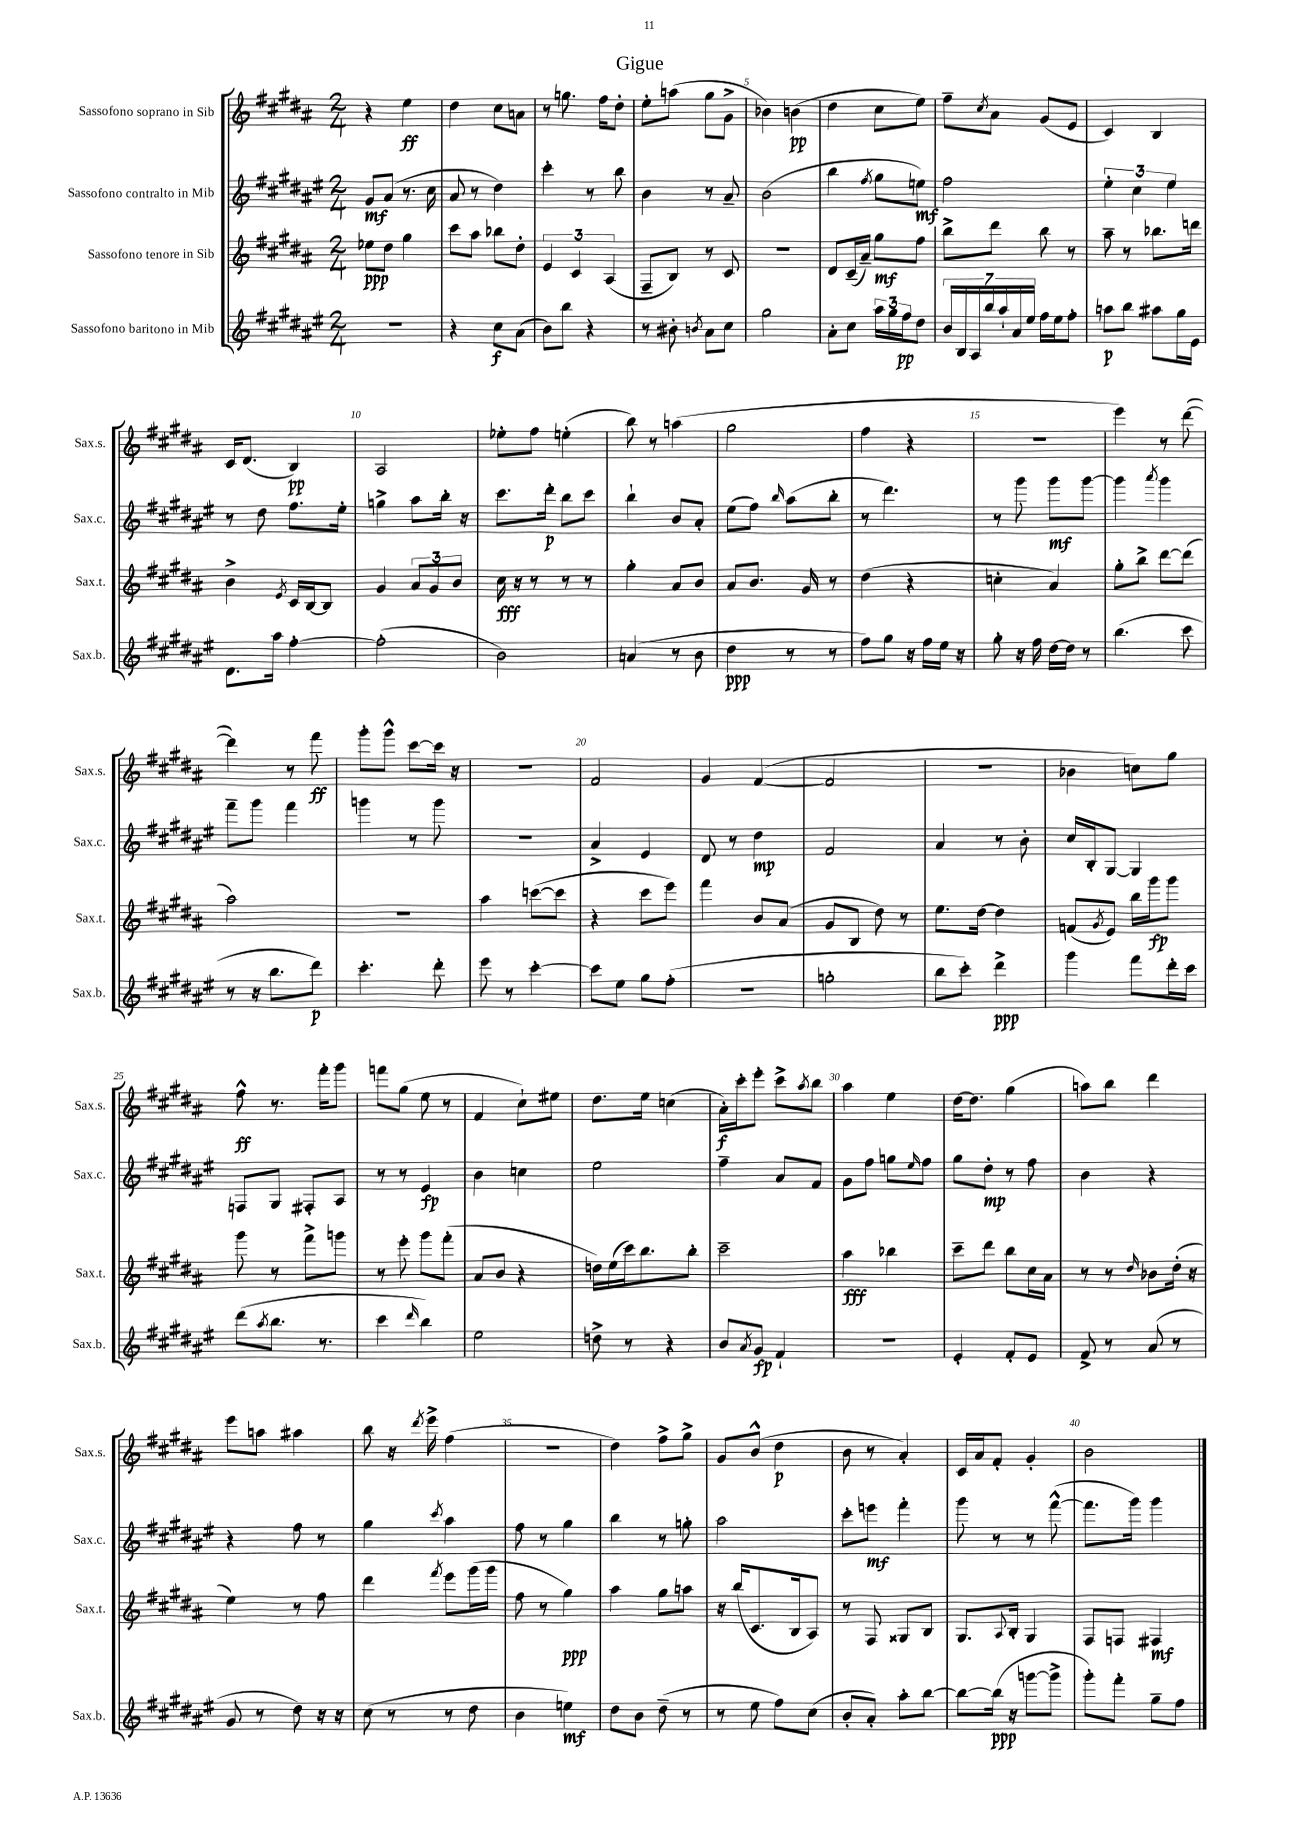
\header { title = "Gigue" }
<<
\new StaffGroup <<
\new Staff = "s0" \with { instrumentName = "Sassofono soprano in Sib" shortInstrumentName = "Sax.s." } {
    \clef treble \key b \major \numericTimeSignature \time 2/4
    r4 e''4\ff |
    dis''4 cis''8 a'8 |
    r8 g''8. fis''16 dis''8-. |
    e''8-. a''8( gis''8 gis'8-> |
    bes'4) b'4\pp( |
    dis''4 cis''8 e''8) |
    fis''8-- \acciaccatura { cis''8 } ais'8 gis'8( e'8 |
    cis'4) b4 |
    cis'16 dis'8.( b4\pp) |
    ais2 |
    ees''8-. fis''8 e''4-.( |
    b''8) r8 a''4( |
    gis''2 |
    fis''4 r4 |
    R2 |
    e'''4) r8 dis'''8~( |
    dis'''4) r8 fis'''8\ff |
    gis'''8-. gis'''8-^ cis'''8~ cis'''16 r16 |
    r2 |
    fis'2 |
    gis'4 fis'4~( |
    fis'2 |
    r2 |
    bes'4 c''8) gis''8 |
    fis''8-^\ff r8. fis'''16-. gis'''8 |
    f'''8 gis''8( e''8 r8 |
    fis'4 cis''8-!) eis''8 |
    dis''8. e''16 c''4( |
    ais'16-.\f) cis'''16-. e'''8-. cis'''8-> \acciaccatura { ais''8 } b''8 |
    ais''4 e''4 |
    dis''16~ dis''8. gis''4( |
    a''8) b''8 dis'''4 |
    e'''8 a''8 ais''4 |
    b''8 r16 \acciaccatura { dis'''8 } e'''16-> fis''4( |
    r2 |
    dis''4) fis''8-> gis''8-> |
    gis'8 b'8-^( dis''4\p |
    b'8 r8 ais'4-.) |
    cis'16 ais'16 fis'8-. gis'4-. |
    b'2 \bar "|." |
}
\new Staff = "s1" \with { instrumentName = "Sassofono contralto in Mib" shortInstrumentName = "Sax.c." } {
    \clef treble \key fis \major \numericTimeSignature \time 2/4
    gis'8\mf ais'8( r8. cis''16 |
    ais'8 r8 dis''4) |
    cis'''4-. r8 b''8 |
    b'4 r8 ais'8-- |
    b'2( |
    b''4 \acciaccatura { fis''8 } gis''8 e''8\mf) |
    fis''2 |
    \tuplet 3/2 { eis''4-. cis''4 eis''4 } |
    r8 dis''8 fis''8. eis''16-. |
    g''4-> ais''8 b''16-. r16 |
    cis'''8. dis'''16-.\p b''8 cis'''8 |
    b''4-! b'8 ais'8-. |
    eis''8( fis''8) \grace { b''16 } ais''8( b''8-. |
    r8 dis'''4.) |
    r8 gis'''8 gis'''8\mf gis'''8~ |
    gis'''4 \acciaccatura { ais'''8 } gis'''4 |
    fis'''8-- gis'''8 fis'''4 |
    g'''4 r8 g'''8 |
    R2 |
    ais'4-> eis'4 |
    dis'8 r8 dis''4\mp |
    fis'2 |
    ais'4 r8 b'8-. |
    cis''16 b16-. gis8~ gis4 |
    f8 gis8 fis8-. ais8 |
    r8 r8 eis'4\fp |
    b'4 c''4 |
    eis''2 |
    fis''4-- ais'8 fis'8 |
    gis'8 fis''8 g''8 \grace { eis''16 } fis''8 |
    gis''8 dis''8-.\mp r8 fis''8 |
    b'4 r4 |
    r4 fis''8 r8 |
    gis''4 \acciaccatura { cis'''8 } ais''4 |
    fis''8 r8 gis''4 |
    b''4 r8 g''8-. |
    ais''2 |
    cis'''8-. e'''8\mf fis'''4-. |
    gis'''8 r8 r8 fis'''8~-^( |
    fis'''8. gis'''16) gis'''4 \bar "|." |
}
\new Staff = "s2" \with { instrumentName = "Sassofono tenore in Sib" shortInstrumentName = "Sax.t." } {
    \clef treble \key b \major \numericTimeSignature \time 2/4
    ees''8\ppp dis''8 gis''4 |
    cis'''8 ais''8 bes''8 dis''8-. |
    \tuplet 3/2 { e'4 cis'4 ais4( } |
    fis8-- b8) r8 cis'8 |
    R2 |
    dis'8 cis'16--( ais'16--) gis''8\mf fis''8 |
    b''8-> dis'''8 b''8 r8 |
    ais''8-- r8 bes''8. d'''16 |
    b'4-> \acciaccatura { e'8 } cis'16 b16~ b8 |
    gis'4 \tuplet 3/2 { ais'8 gis'8 b'8 } |
    cis''16\fff r16 r8 r8 r8 |
    gis''4-. ais'8 b'8 |
    ais'8 b'8. gis'16 r8 |
    dis''4( r4 |
    c''4-. ais'4) |
    gis''8-. b''8-> dis'''8~ dis'''8( |
    ais''2) |
    R2 |
    ais''4 c'''8~( c'''8 |
    r4 cis'''8 e'''8) |
    fis'''4 b'8 ais'8( |
    gis'8 b8 dis''8) r8 |
    e''8. dis''16~ dis''4 |
    f'8( \acciaccatura { gis'8 } e'8) b''16 gis'''16\fp gis'''8 |
    gis'''8 r8 fis'''8-> g'''8 |
    r8 e'''8-. gis'''8 fis'''8-.( |
    ais'8 b'8 r4 |
    d''16) e''16( cis'''16) b''8. b''8-. |
    cis'''2-- |
    ais''4\fff bes''4 |
    cis'''8-- dis'''8 b''8 cis''16 ais'16 |
    r8 r8 \grace { dis''16 } bes'8 dis''16-.( r16 |
    e''4) r8 fis''8 |
    dis'''4 \acciaccatura { fis'''8 } e'''8 gis'''16( gis'''16 |
    fis''8 r8 gis''4\ppp) |
    ais''4 gis''8 a''8 |
    r16 b''16( cis'8. b16 ais8) |
    r8 fis8 gisis8 b8 |
    gis8. \appoggiatura { ais8 } b16-. gis4 |
    fis8 f8 fis4\mf \bar "|." |
}
\new Staff = "s3" \with { instrumentName = "Sassofono baritono in Mib" shortInstrumentName = "Sax.b." } {
    \clef treble \key fis \major \numericTimeSignature \time 2/4
    R2 |
    r4 cis''8\f ais'8( |
    b'8) b''8 r4 |
    r8 bis'8-. \acciaccatura { b'8 } ais'8 cis''8 |
    gis''2 |
    ais'8-. cis''8 \tuplet 3/2 { ais''16 gis''16 fis''16\pp } dis''8 |
    \tuplet 7/4 { b'16 b16 ais16 b''16 ais''16-! ais'16 eis''16 } fis''16 eis''16 fis''8-. |
    a''8\p b''8 ais''8 gis''16 eis'16 |
    dis'8. ais''16 fis''4~-. |
    fis''2-.( |
    b'2) |
    a'4( r8 b'8 |
    dis''4\ppp r8 r8 |
    fis''8) gis''8 r16 fis''16 eis''16 r16 |
    gis''8-. r16 fis''16 dis''16~ dis''16 r8 |
    b''4.( cis'''8 |
    r8 r16 b''8. dis'''8\p) |
    cis'''4.-. dis'''8-. |
    eis'''8 r8 cis'''4~-. |
    cis'''8 eis''8 gis''8 fis''8-.( |
    R2 |
    g''2-. |
    b''8 cis'''8-.) dis'''4->\ppp |
    gis'''4 fis'''8 dis'''16-. cis'''16 |
    dis'''8( \acciaccatura { ais''8 } b''8. r8. |
    cis'''4 \grace { dis'''16 } b''4) |
    eis''2 |
    d''8-> r8 r4 |
    b'8 \acciaccatura { ais'8 } gis'8\fp fis'4-! |
    r2 |
    eis'4-. fis'8-. eis'8 |
    fis'8-> r8 ais'8( r8 |
    gis'8 r8 dis''8) r16 r16 |
    cis''8( r8 r8 dis''8 |
    b'4 e''4\mf) |
    dis''8 b'8 dis''8--( r8 |
    r8 eis''8 fis''8) cis''8( |
    b'8-. ais'8-.) ais''8-. b''8~ |
    b''8~ b''16\ppp( r16 g'''8~ g'''8-> |
    gis'''8-.) fis'''8-. gis''8-- fis''8 \bar "|." |
}
>>
>>
\layout { \context { \Score \override BarNumber.break-visibility = ##(#f #t #t) barNumberVisibility = #(every-nth-bar-number-visible 5) } }
